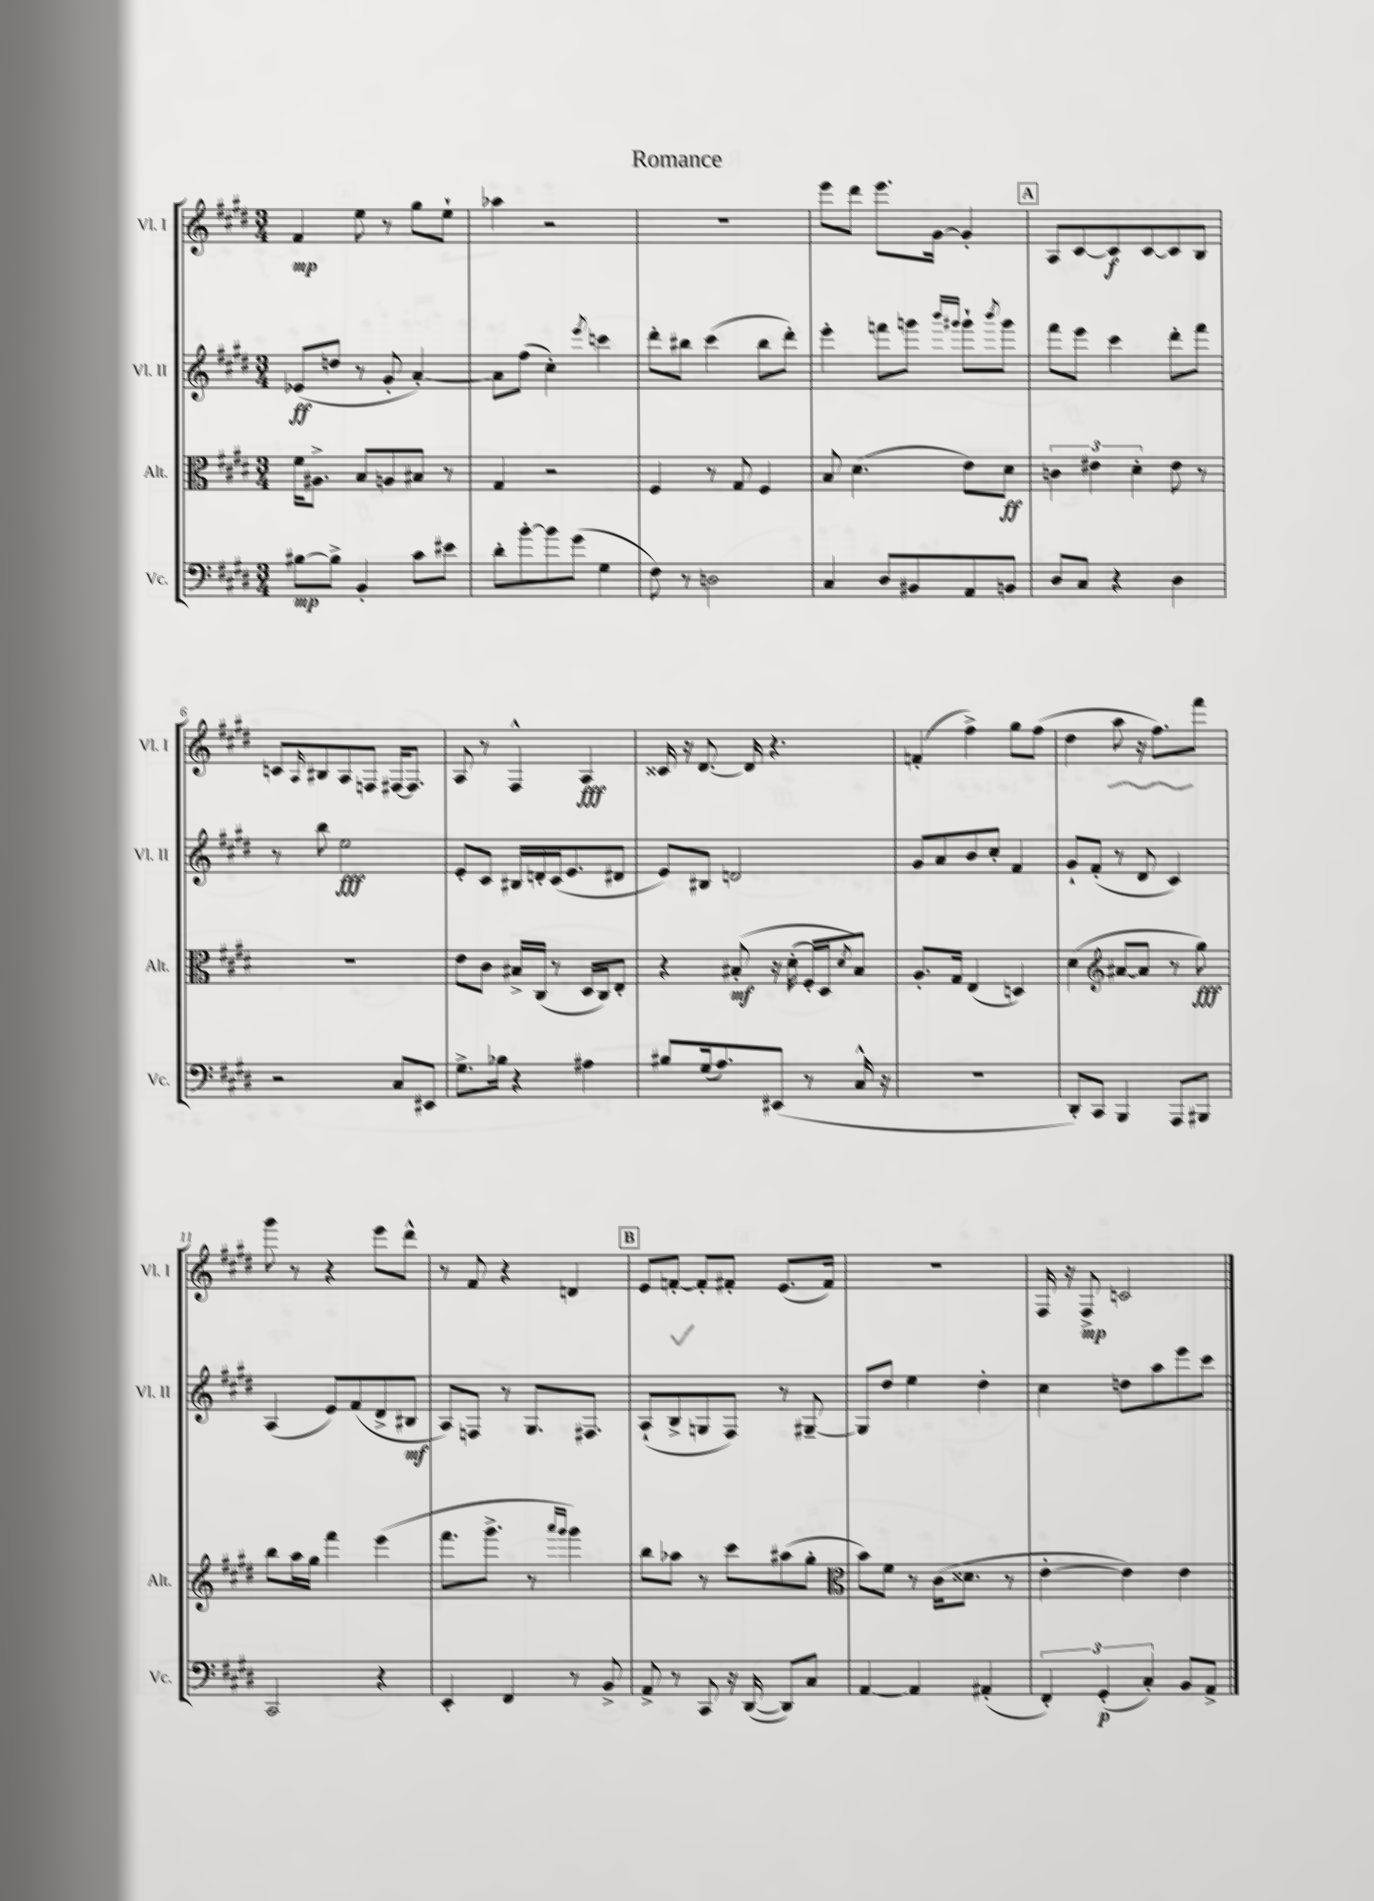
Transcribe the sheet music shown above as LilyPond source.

\header { title = "Romance" }
<<
\new StaffGroup <<
\new Staff = "s0" \with { instrumentName = "Vl. I" shortInstrumentName = "Vl. I" } {
    \clef treble \key e \major \numericTimeSignature \time 3/4
    fis'4\mp e''8 r8 gis''8 e''8-! |
    aes''4 r2 |
    R2. |
    e'''8 dis'''8 e'''8. gis'16~ gis'4-. |
    \mark \markup { \box "A" } a8 cis'8~ cis'8\f cis'8~ cis'8 b8 |
    c'8 \grace { a16 } bis8 a8 f8 fis16~ fis8. |
    a8 r8 fis4-^ a4\fff |
    cisis'16 r16 dis'8.~ dis'16 r4. |
    f'4-.( fis''4->) gis''8 fis''8( |
    dis''4 a''8 r16 fis''8.) fis'''8 |
    gis'''8 r8 r4 e'''8 dis'''8-^ |
    r8 fis'8 r4 d'4 |
    \mark \markup { \box "B" } e'8 f'8~-. f'8-. fis'8-. e'8.( fis'16) |
    R2. |
    fis16 r16 fis8->\mp c'2 \bar "|." |
}
\new Staff = "s1" \with { instrumentName = "Vl. II" shortInstrumentName = "Vl. II" } {
    \clef treble \key e \major \numericTimeSignature \time 3/4
    ees'8\ff( d''8 r8 gis'8-. a'4~-.) |
    a'8 fis''8( cis''4-.) \acciaccatura { e'''8 } c'''4 |
    dis'''8-. bis''8 cis'''4( bis''8 dis'''8-.) |
    e'''4-. f'''8 g'''8 \grace { b'''16 gis'''16 } gis'''8-! \acciaccatura { b'''8 } gis'''8 |
    \mark \markup { \box "A" } fis'''8 e'''8 cis'''4 dis'''8-. fis'''8 |
    r8 b''8 e''2\fff |
    e'8-. cis'8 bis16 d'16-. cis'16( e'8. dis'8 |
    e'8) bis8 d'2 |
    gis'8 a'8 b'8 cis''8-. fis'4 |
    gis'8-! fis'8-.( r8 dis'8 cis'4) |
    a4( e'8) fis'8( dis'8-> bis8\mf |
    a8) f8 r8 gis8. fis8. |
    \mark \markup { \box "B" } a8-!( b8-> g8 fis8) r8 gis8~-- |
    gis8 dis''8 e''4 dis''4-. |
    cis''4 d''8 a''8 e'''8 cis'''8 \bar "|." |
}
\new Staff = "s2" \with { instrumentName = "Alt." shortInstrumentName = "Alt." } {
    \clef alto \key e \major \numericTimeSignature \time 3/4
    fis'16 ais8.-> b8 a8 bis8 r8 |
    gis4 r2 |
    fis4 r8 gis8 fis4 |
    b8 dis'4.( e'8) dis'8\ff |
    \mark \markup { \box "A" } \tuplet 3/2 { c'4 eis'4 dis'4-. } eis'8 r8 |
    R2. |
    e'8 cis'8 bis16-> cis16( r8 dis16 cis16) e8-. |
    r4 bis8-.\mf\( r16 dis'16-.( fis16-.) dis16 \acciaccatura { dis'8 } bis8\) |
    a8.-. gis16 e4( d4) |
    dis'4( \clef treble ais'8~ ais'8 r8 gis''8\fff) |
    b''8 a''16 gis''16 fis'''4 e'''4( |
    fis'''8. gis'''8.-> r8 \grace { a'''16 gis'''16 } gis'''4) |
    \mark \markup { \box "B" } b''8 aes''8 r8 cis'''8 ais''8( gis''8-. |
    \clef alto b'8) fis'8 r8 cis'16( disis'8. r8 |
    e'4~-. e'4) e'4 \bar "|." |
}
\new Staff = "s3" \with { instrumentName = "Vc." shortInstrumentName = "Vc." } {
    \clef bass \key e \major \numericTimeSignature \time 3/4
    bis8~\mp bis8-> b,4-. cis'8 eis'8 |
    dis'8-. b'8~-. b'8 gis'8( gis4 |
    fis8) r8 d2 |
    cis4 dis8 bis,8 a,8 b,8 |
    \mark \markup { \box "A" } dis8 cis8 r4 dis4 |
    r2 cis8 eis,8 |
    gis8.-> bes16 r4 ais4 |
    bis8 gis16( a8.) eis,8( r8 cis16-^ r16 |
    R2. |
    dis,8-.) cis,8 b,,4 a,,8 bis,,8 |
    cis,2 r4 |
    e,4-. fis,4 r8 b,8-> |
    \mark \markup { \box "B" } a,8-> r8 cis,8 r16 dis,16~( dis,8) cis8 |
    a,4~ a,4 ais,4-.( |
    \tuplet 3/2 { fis,4-.) gis,4-.\p( cis4-.) } b,8 a,8-> \bar "|." |
}
>>
>>
